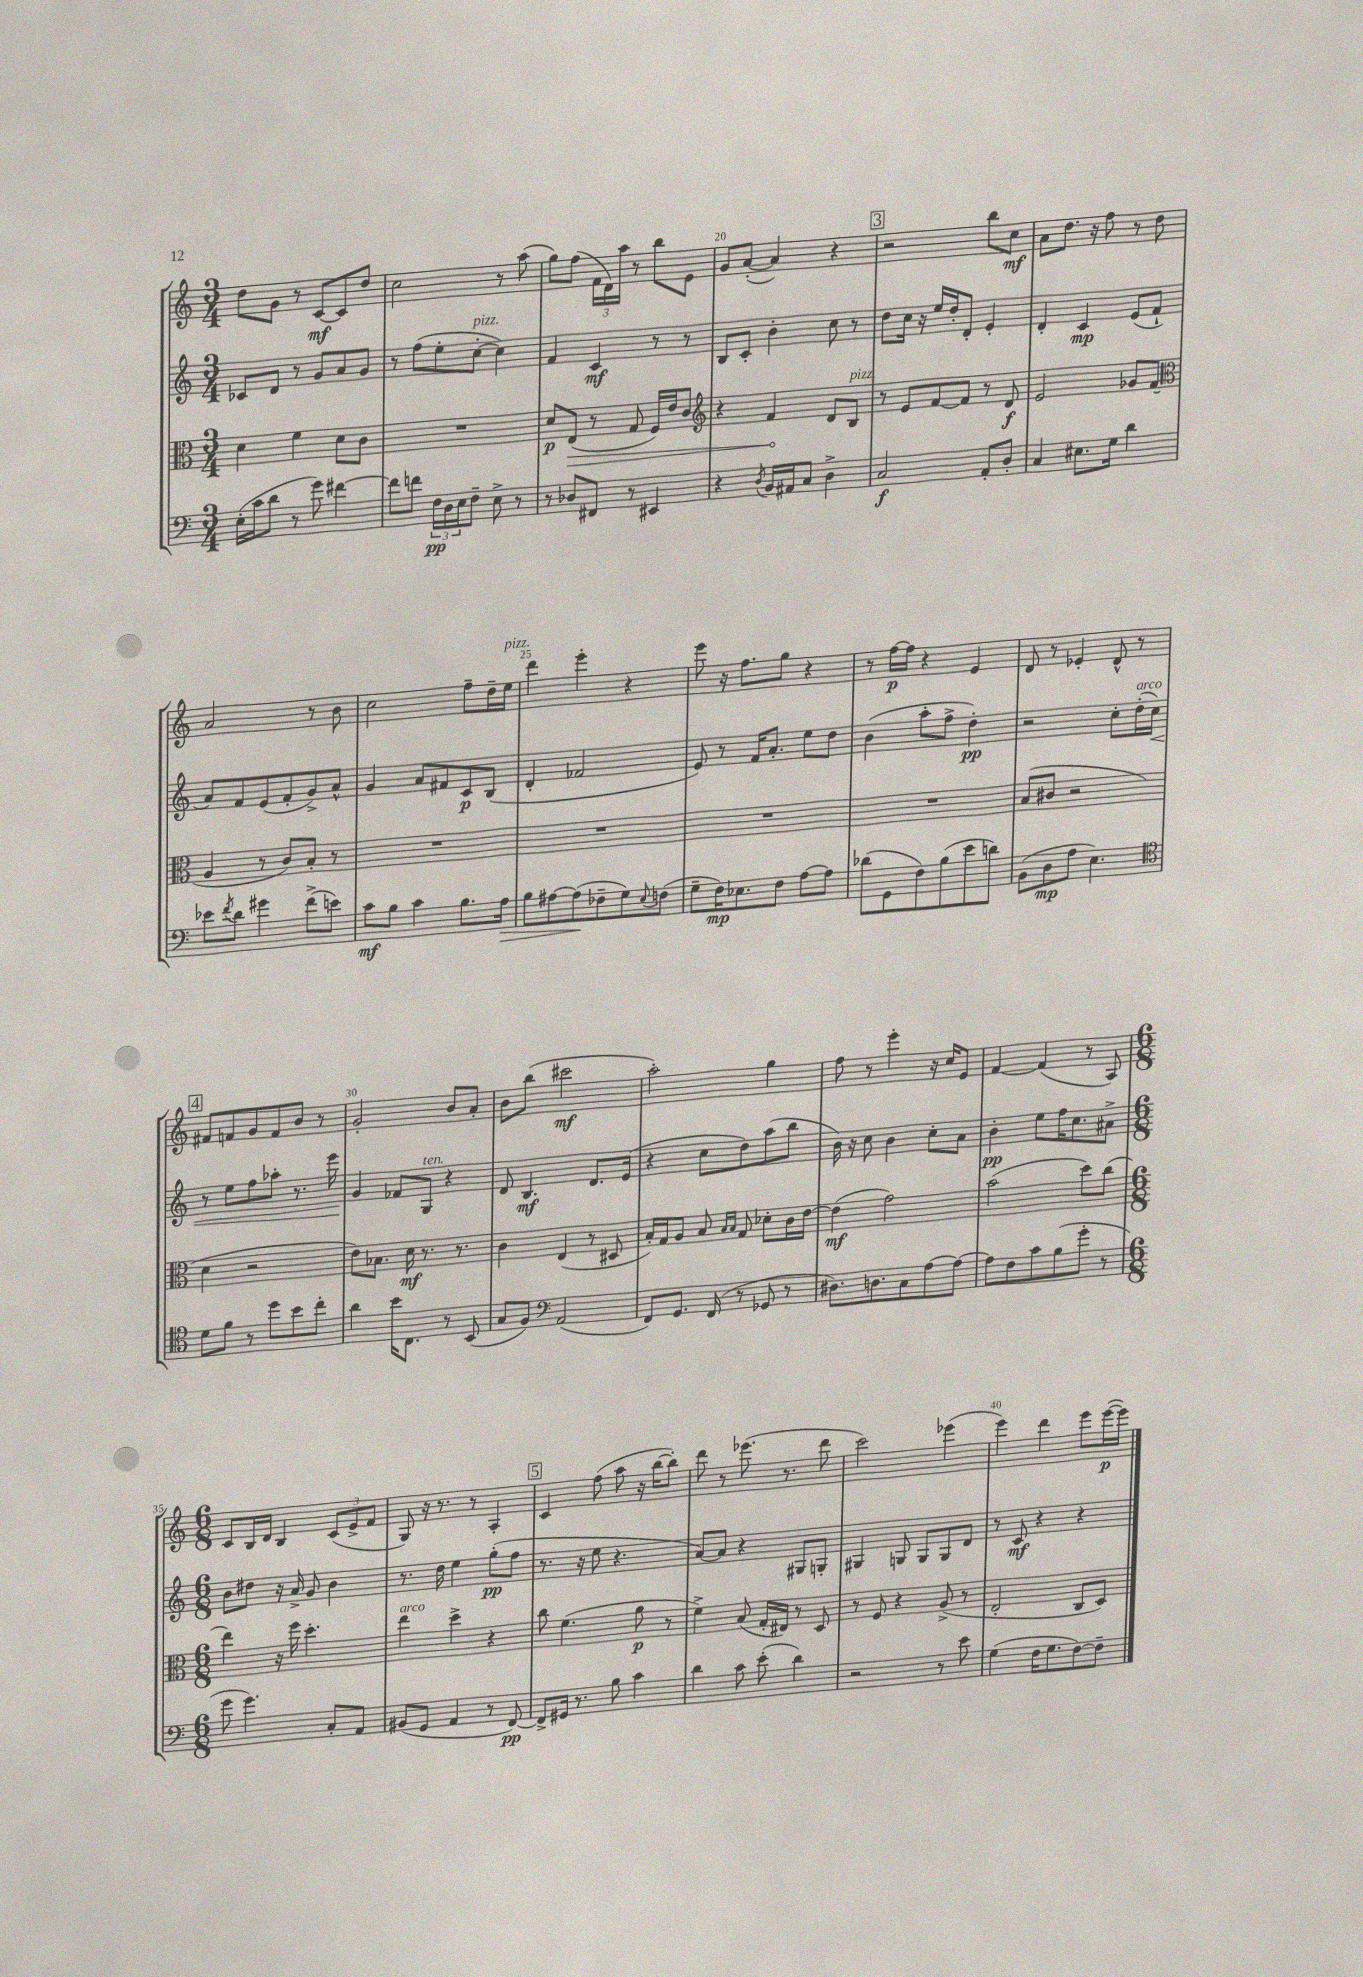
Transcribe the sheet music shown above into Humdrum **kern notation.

**kern	**dynam	**kern	**dynam	**kern	**dynam	**kern	**dynam
*part4	*part4	*part3	*part3	*part2	*part2	*part1	*part1
*staff4	*staff4	*staff3	*staff3	*staff2	*staff2	*staff1	*staff1
*clefF4	*	*clefC3	*	*clefG2	*	*clefG2	*
*k[]	*	*k[]	*	*k[]	*	*k[]	*
*M3/4	*	*M3/4	*	*M3/4	*	*M3/4	*
=17	=17	=17	=17	=17	=17	=17	=17
(16E'\LL	.	4d\	.	8c-X/L	.	8dd\L	.
16c\J	.	.	.	.	.	.	.
8d\J	.	.	.	8d/J	.	8g\J	.
8r	.	4f\	.	8r	.	8r	.
8g\)	.	.	.	8g/L	.	[8c/L	mf
[4f#X\	.	8d\L	.	8a/	.	8c/]	.
.	.	8c\J	.	8g/J	.	8dd/J	.
=18	=18	=18	=18	=18	=18	=18	=18
8f#\L]	.	2.r	.	8r	.	2cc\	.
8fn\J	.	.	.	(8ff\L	.	.	.
24F\LL	pp	.	.	8ee'\	.	.	.
24D\	.	.	.	.	.	.	.
24E\J	.	.	.	.	.	.	.
!	!	!	!	!LO:TX:a:i:t=pizz.	!	!	!
8F~\J	.	.	.	[8cc'\J	.	.	.
8E^\	.	.	.	4cc\])	.	8r	.
8r	.	.	.	.	.	(8aa\	.
=19	=19	=19	=19	=19	=19	=19	=19
8r	.	8d/L	p	4f/	.	8gg\L)	.
!	!	!	!LO:HP:b	!	!	!	!
8D-X/L	.	(8E/J	>	.	.	(8ff\J	.
8FF#X/J	.	8r	.	4c/	mf	24f\LL	.
.	.	.	.	.	.	24d\)	.
.	.	.	.	.	.	24aa\JJ	.
8r	.	8G/	.	.	.	8r	.
4EE#X/	.	16F/LL)	.	8r	.	8bb\L	.
.	.	16e/J	.	.	.	.	.
.	.	8c/J	.	8r	.	8e\J	.
=20	=20	=20	=20	=20	=20	=20	=20
*	*	*clefG2	*	*	*	*	*
4r	.	4r	.	8B/L	.	8g/L	.
.	.	.	.	8c'/J	.	([8a'/J	.
8qD/	.	.	.	.	.	.	.
16BB/LL	.	4f/	.	4b'\	.	4a/])	.
16AA#X/J	.	.	.	.	.	.	.
8C/J	.	.	.	.	.	.	.
4D^\	.	8d/L	]	8cc\	.	4r	.
!	!	!LO:TX:a:i:t=pizz.	!	!	!	!	!
.	.	8B/J	.	8r	.	.	.
!!LO:REH:place=s1:t=3
=21	=21	=21	=21	=21	=21	=21	=21
2C/	f	8r	.	8dd\L	.	2r	.
.	.	8e/L	.	16cc\Jk	.	.	.
.	.	.	.	16r	.	.	.
.	.	[8f/	.	16ee/LL	.	.	.
.	.	.	.	16dd'/J	.	.	.
.	.	8f/J]	.	8d'/J	.	.	.
8AA'/L	.	8r	.	4e'/	.	8bb\L	.
8D'/J	.	8d/	f	.	.	8cc\J	mf
=22	=22	=22	=22	=22	=22	=22	=22
4C/	.	2e/	.	4d'/	.	8a\L	.
.	.	.	.	.	.	8.dd\J	.
8.E#X\L	.	.	.	4c/	mp	.	.
.	.	.	.	.	.	16r	.
.	.	.	.	.	.	8ff\	.
16G\Jk	.	.	.	.	.	.	.
4d\	.	8g-X/L	.	(8e/L	.	8r	.
.	.	(8f/J	.	8f`/J	.	8dd\	.
!!LO:LB:g=z
=23	=23	=23	=23	=23	=23	=23	=23
*	*	*clefC3	*	*	*	*	*
8e-X\L	.	4A/	.	8a/L)	.	2a/	.
8qf/	.	.	.	.	.	.	.
8d\J	.	.	.	8f/	.	.	.
4g#X\	.	8r	.	(8e/	.	.	.
.	.	8c/L)	.	8f'/	.	.	.
(8f^\L	.	8B'/J	.	8g^/)	.	8r	.
8en\J)	.	8r	.	8a^^/J	.	8b\	.
=24	=24	=24	=24	=24	=24	=24	=24
8c\L	mf	2.r	.	4g/	.	2cc\	.
8B\J	.	.	.	.	.	.	.
4c\	.	.	.	8a/L	.	.	.
.	.	.	.	8f#X/	.	.	.
8.B\L	.	.	.	8c/	p	8ff~\L	.
.	.	.	.	(8B/J	.	16dd~\L	.
!	!	!	!	!	!	!LO:TX:a:i:t=pizz.	!
!	!LO:HP:b	!	!	!	!	!	!
16A\Jk	>	.	.	.	.	16ee\JJ	.
=25	=25	=25	=25	=25	=25	=25	=25
8B\L	.	2.r	.	4d'/	.	4ddd\	.
[8A#X\	.	.	.	.	.	.	.
(8A#\]	.	.	.	2f-X/	.	4eee'\	.
8F-X~\	]	.	.	.	.	.	.
8G\)	.	.	.	.	.	4r	.
8qqE/	.	.	.	.	.	.	.
(8Fn\J	.	.	.	.	.	.	.
=26	=26	=26	=26	=26	=26	=26	=26
8G~\L	.	2.r	.	8e/)	.	8eee\	.
16F\K)	mp	.	.	8r	.	16r	.
8.E-X\	.	.	.	.	.	8.ff\L	.
.	.	.	.	16f/KL	.	.	.
.	.	.	.	8.a'/J	.	.	.
8F\J	.	.	.	.	.	8gg\J	.
[8A\L	.	.	.	8ee\L	.	4r	.
8A\J]	.	.	.	8dd\J	.	.	.
=27	=27	=27	=27	=27	=27	=27	=27
(8d-X\L	.	2.r	.	(4b\	.	8r	.
8GG\	.	.	.	.	.	[16ff\LL	p
.	.	.	.	.	.	16ff\JJ]	.
8F\)	.	.	.	8aa'\L	.	4r	.
(8B\	.	.	.	8ff^\J	.	.	.
8e\	.	.	.	4dd'\)	pp	4e/	.
8dn\J)	.	.	.	.	.	.	.
=28	=28	=28	=28	=28	=28	=28	=28
(8BB\L	.	(8B/L	.	2r	.	8d/	.
8D\	mp	8c#X/J	.	.	.	8r	.
8A\J	.	2r	.	.	.	4e-X'/	.
4.E\)	.	.	.	.	.	.	.
.	.	.	.	8cc'\L	.	8d^^/	.
!	!	!	!	!LO:TX:a:i:t=arco	!	!	!
.	.	.	.	(16dd'\L	.	8r	.
!	!	!	!	!	!LO:HP:b	!	!
.	.	.	.	16cc\JJ)	<	.	.
!!LO:LB:g=z
!!LO:REH:place=s1:t=4
=29	=29	=29	=29	=29	=29	=29	=29
*clefC4	*	*	*	*	*	*	*
8d\L	.	4d\	.	8r	.	8f#X/L	.
8f\J	.	.	.	8ee\L	.	8fn/	.
8r	.	2r	.	8ff\	.	8g/	.
8dd\L	.	.	.	8aa-X'\J	.	8f/	.
8b\	.	.	.	8.r	.	8b/J	.
8cc'\J	.	.	.	.	.	8r	.
.	.	.	.	16eee\	.	.	.
=30	=30	=30	=30	=30	=30	=30	=30
4a\	.	8e\L)	.	4g/	.	2g'/	.
.	.	8.B-X\J	.	.	.	.	.
16b\KL	.	.	.	8f-X/L	[	.	.
8.C\J	.	16d\	mf	.	.	.	.
!	!	!	!	!LO:TX:a:i:t=ten.	!	!	!
.	.	8.r	.	8G/J	.	.	.
8r	.	.	.	4r	.	8b/L	.
.	.	8.r	.	.	.	.	.
(8BB/	.	.	.	.	.	8a'/J	.
=31	=31	=31	=31	=31	=31	=31	=31
8G/L	.	4c\	.	8d/	.	8b\L	.
8F/J)	.	.	.	4.B/	mf	(8bb\J	.
*clefF4	*	*	*	*	*	*	*
(2AA/	.	(4E/	.	.	.	2ccc#X\	mf
.	.	8r	.	8.d/L	.	.	.
.	.	8D#X/	.	.	.	.	.
.	.	.	.	(16e/Jk	.	.	.
=32	=32	=32	=32	=32	=32	=32	=32
8FF/L)	.	16B'/LL)	.	4r	.	2aa'\)	.
.	.	16G/J	.	.	.	.	.
8.GG/J	.	8A/J	.	.	.	.	.
.	.	8B/	.	8cc\L	.	.	.
(16FF/	.	.	.	.	.	.	.
.	.	16qqB/LL	.	.	.	.	.
.	.	16qqB/JJ	.	.	.	.	.
8r	.	8G/	.	8dd\)	.	.	.
8GG-X/	.	8d-X'\L	.	(8aa\	.	4gg\	.
8r	.	16c\L	.	8bb\J	.	.	.
.	.	[16e\JJ	.	.	.	.	.
=33	=33	=33	=33	=33	=33	=33	=33
8.D#X\L)	.	(4e\]	mf	16b\)	.	8ff\	.
.	.	.	.	16r	.	.	.
.	.	.	.	8cc\	.	8r	.
8.Dn\	.	.	.	.	.	.	.
.	.	2g\)	.	4b\	.	4eee'\	.
8C\	.	.	.	.	.	.	.
[8A\	.	.	.	8cc'\L	.	16r	.
.	.	.	.	.	.	16cc/KL	.
8A\J_	.	.	.	8a\J	.	8e/J	.
=34	=34	=34	=34	=34	=34	=34	=34
8A\L]	.	(2b\	.	4b'\	pp	[4f/	.
8F\	.	.	.	.	.	.	.
8c\	.	.	.	8ee\L	.	(4f/]	.
(8B\	.	.	.	16ff\K	.	.	.
.	.	.	.	8.cc\	.	.	.
8g'\J	.	8dd\L)	.	.	.	8r	.
8r	.	(8cc\J	.	8a#X^\J	.	8A/)	.
!!LO:LB:g=z
=35	=35	=35	=35	=35	=35	=35	=35
*M6/8	*	*M6/8	*	*M6/8	*	*M6/8	*
8g\	.	4ee\)	.	8b\L	.	8c/L	.
4.g\)	.	.	.	8dd#X\J	.	16B/L	.
.	.	.	.	.	.	16d/JJ	.
.	.	16r	.	16r	.	4B/	.
.	.	16ff\	.	16a^/	.	.	.
.	.	4.dd'\	.	8g/	.	.	.
8C'/L	.	.	.	4b\	.	(12c/L	.
.	.	.	.	.	.	12e^/	.
8AA/J	.	.	.	.	.	.	.
.	.	.	.	.	.	12f/J	.
=36	=36	=36	=36	=36	=36	=36	=36
!	!	!LO:TX:a:i:t=arco	!	!	!	!	!
(8BB#X/L	.	4ee\	.	8.r	.	8G/)	.
8GG/J	.	.	.	.	.	16r	.
.	.	.	.	16dd\	.	8.r	.
4AA/	.	4dd^\	.	4ee\	.	.	.
.	.	.	.	.	.	8r	.
8r	.	4r	.	(8gg'\L	pp	4A'/	.
[8FF/)	pp	.	.	8ff\J	.	.	.
!!LO:REH:place=s1:t=5
=37	=37	=37	=37	=37	=37	=37	=37
8FF^/L]	.	8cc\	.	8.r	.	4c/	.
16GG#X/Jk	.	(4.f\	.	.	.	.	.
8.r	.	.	.	16r	.	.	.
.	.	.	.	8ee\	.	(8ff\	.
8B\	.	.	.	4.r	.	8aa\	.
4c\	.	8a\	p	.	.	16r	.
.	.	.	.	.	.	[16bb\KL	.
.	.	8r	.	.	.	8bb'\J])	.
=38	=38	=38	=38	=38	=38	=38	=38
4d\	.	4f^\)	.	[8a/L)	.	8ddd\	.
.	.	.	.	8a/J]	.	8r	.
8c\	.	(8B/	.	4r	.	(8.eee-X\	.
(8e'\	.	16G'/LL	.	.	.	.	.
.	.	16E#X/JJ)	.	.	.	8.r	.
4d\)	.	8r	.	8G#X/L	.	.	.
.	.	8D/	.	8Gn'/J	.	8ddd\	.
=39	=39	=39	=39	=39	=39	=39	=39
2r	.	8r	.	4G#X/	.	2ccc\)	.
.	.	8F/	.	.	.	.	.
.	.	4r	.	8Gn/	.	.	.
.	.	.	.	8G/L	.	.	.
8r	.	(8A^/	.	8G/	.	(4eee-X\	.
8e\	.	8r	.	8d/J	.	.	.
=40	=40	=40	=40	=40	=40	=40	=40
(4G\	.	2E'/	.	8r	.	4eee\)	.
.	.	.	.	8c/	mf	.	.
16F\KL	.	.	.	4r	.	4ddd\	.
8.G\	.	.	.	.	.	.	.
[8F\)	.	8C/L	.	4r	.	8eee\L	.
8F~\J]	.	8D/J)	.	.	.	([16eee\L	p
.	.	.	.	.	.	16eee\JJ])	.
==	==	==	==	==	==	==	==
*-	*-	*-	*-	*-	*-	*-	*-
